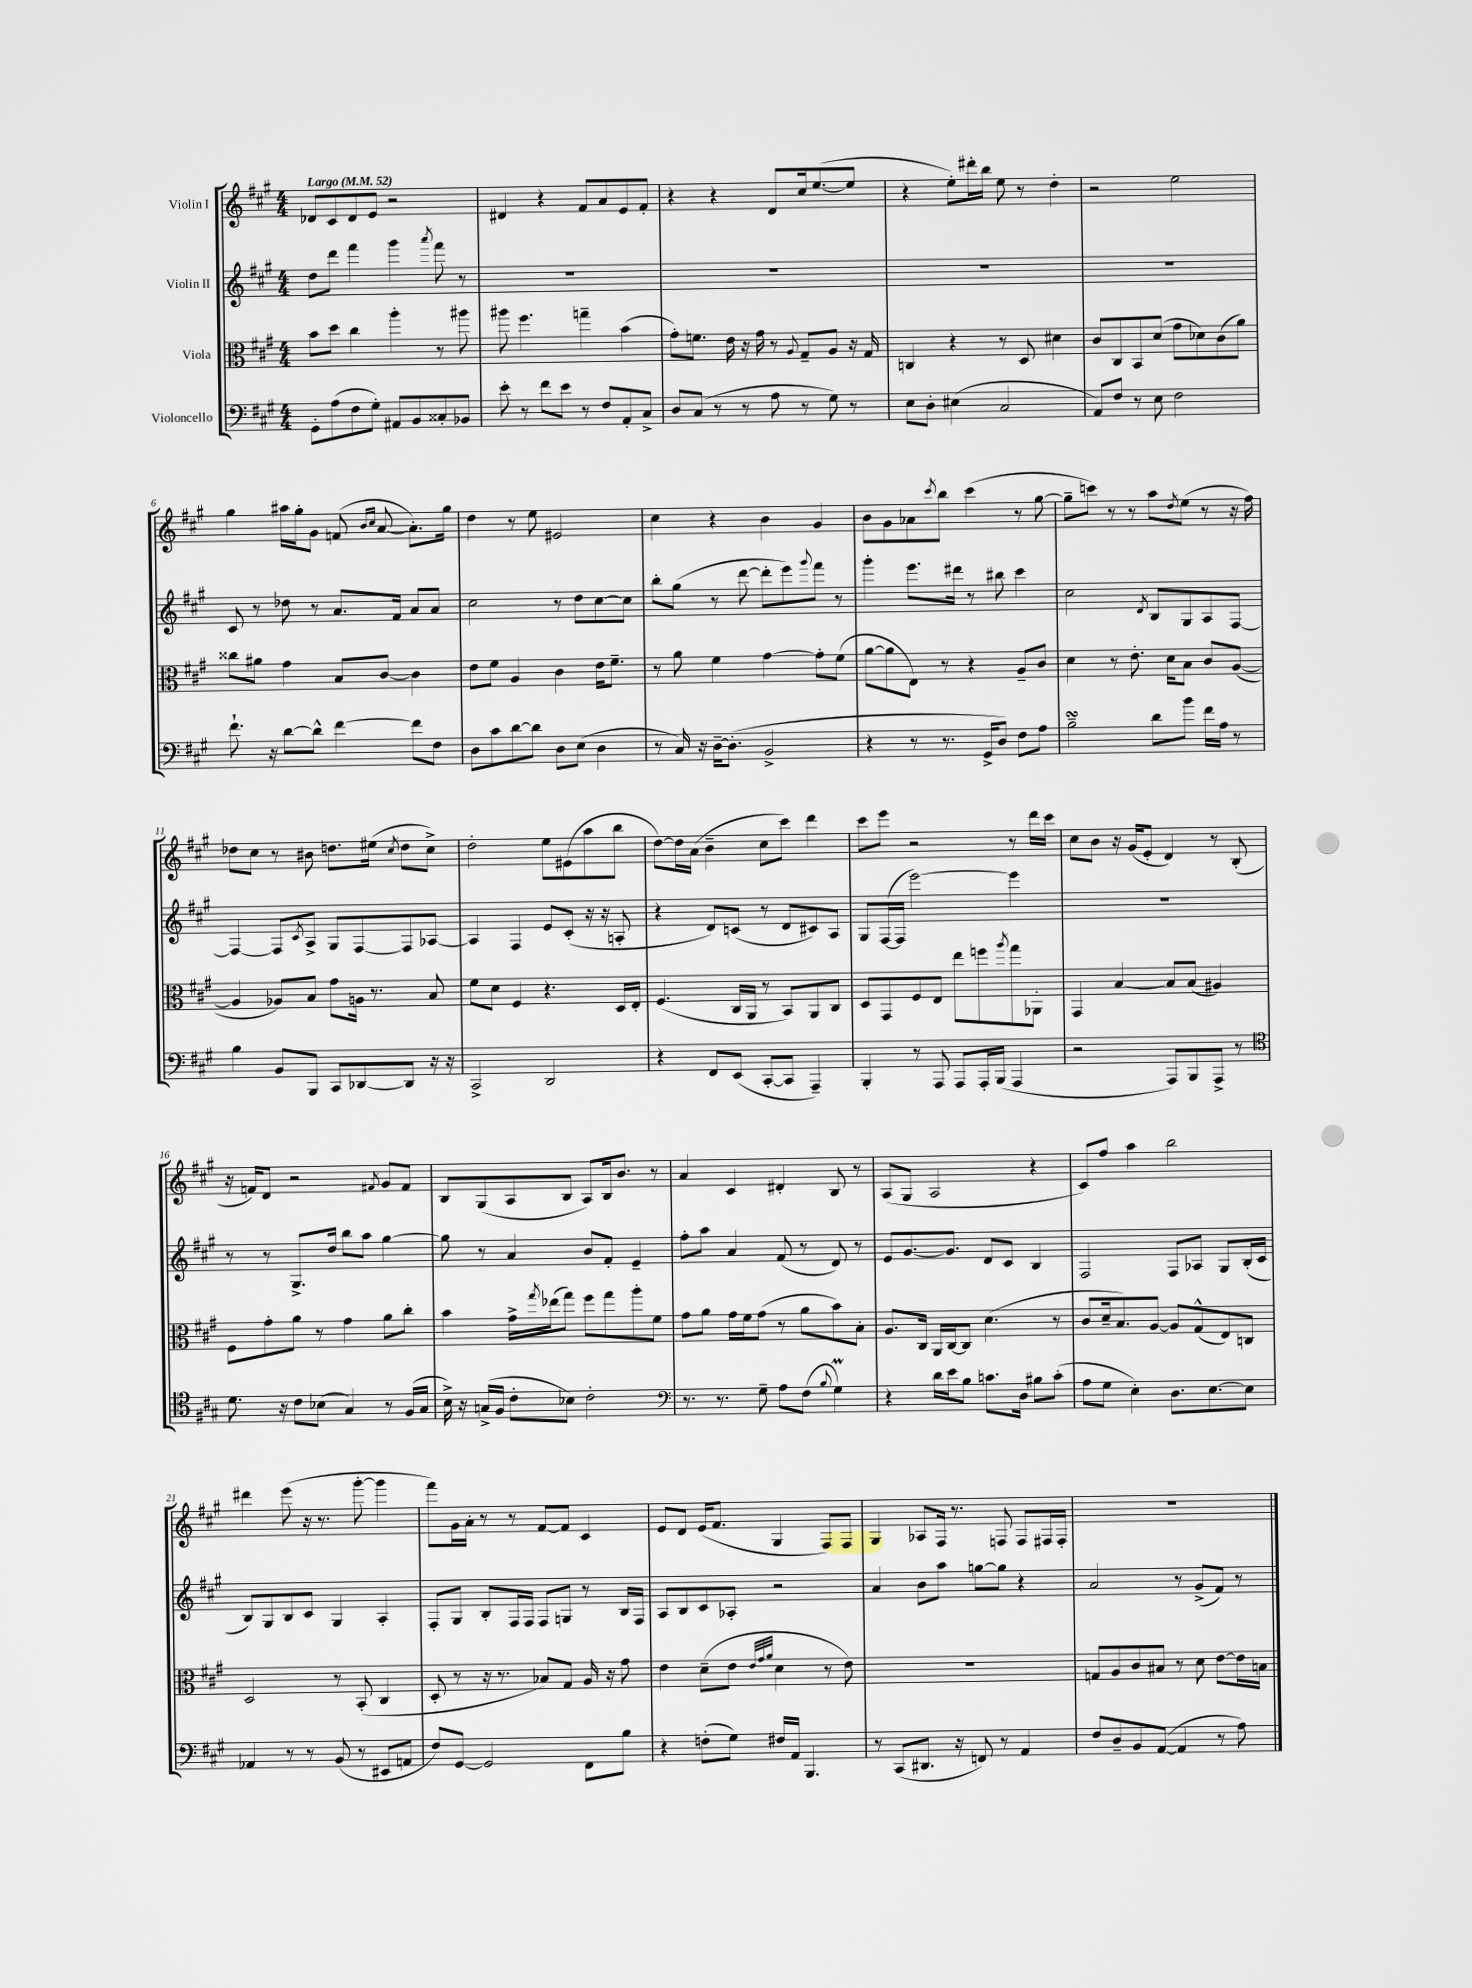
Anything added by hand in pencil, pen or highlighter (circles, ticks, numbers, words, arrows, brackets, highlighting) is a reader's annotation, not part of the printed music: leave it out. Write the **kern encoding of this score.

**kern	**kern	**kern	**kern
*part4	*part3	*part2	*part1
*staff4	*staff3	*staff2	*staff1
*I"Violoncello	*I"Viola	*I"Violin II	*I"Violin I
*clefF4	*clefC3	*clefG2	*clefG2
*k[f#c#g#]	*k[f#c#g#]	*k[f#c#g#]	*k[f#c#g#]
*M4/4	*M4/4	*M4/4	*M4/4
*MM52	*MM52	*MM52	*MM52
=1	=1	=1	=1
!	!	!	!LO:TX:a:B:t=Largo
8GG#'\L	8b\L	8dd\L	8d-X/L
(8A\	8dd\J	8ddd\J	8c#/
8F#\	4cc#\	4fff#\	8d-/
8G#'\J)	.	.	8e/J
8AA#X/L	4aa'\	4ggg#\	2r
8BB/	.	.	.
.	.	8qaaa/	.
8C##X'/	8r	8fff#\	.
8BB-X/J	8aa#X\	8r	.
=2	=2	=2	=2
8e'\	8aa#X\	1r	4d#X/
8r	4.ff#\	.	.
8f#\L	.	.	4r
8e\J	.	.	.
8r	4ggn~\	.	8f#/L
8F#/L	.	.	8a/
8AA'/	(4b\	.	8e/
8C#^/J	.	.	8f#'/J
=3	=3	=3	=3
8D/L	8g#'\L)	1r	4r
(8C#/J	8.fn\J	.	.
8r	.	.	4r
.	16e\	.	.
8r	16r	.	.
.	16g#\	.	.
8A\	8r	.	8d/L
.	8qqA/	.	.
8r	8G#~/L	.	16cc#/k
.	.	.	([8.ee/
8G#\)	8A/J	.	.
8r	16r	.	8ee/J]
.	16G#/	.	.
=4	=4	=4	=4
8E\L	4Cn/	1r	4r
8D'\J	.	.	.
(4E#X\	4r	.	8ee'\L)
.	.	.	16ddd#X'\L
.	.	.	16bb\JJ
2C#/	8r	.	8ee\
.	8D/	.	8r
.	4d#X\	.	4dd'\
=5	=5	=5	=5
8AA/L)	8c#/L	1r	2r
8F#/J	8C#/	.	.
8r	8BB/	.	.
8E\	(8d/J	.	.
2F#\	8g#\L	.	2ee\
.	8d-X\)	.	.
.	(8c#\	.	.
.	8a\J)	.	.
!!LO:LB:g=z
=6	=6	=6	=6
8.f#`\	8cc##X\L	8c#/	4gg#\
.	8a#X\J	8r	.
16r	.	.	.
[8d\L	4g#\	8dd-X\	16aa#X\LL
.	.	.	16gg#'\J
8d^^\J]	.	8r	8g#\J
[4f#\	8B/L	8.a/L	(8fn/
.	.	.	16qqb/LL
.	.	.	16qqcc#/JJ
.	[8c#/J	.	[8a/
.	.	16f#/Jk	.
8f#\L]	4c#\]	8a/L	8.a'\L])
8F#\J	.	8a/J	.
.	.	.	16gg#\Jk
=7	=7	=7	=7
8D\L	8e\L	2cc#\	4dd\
8c#\	8f#\J	.	.
[8d\	4A/	.	8r
8d\J]	.	.	8ee\
8D\L	4c#\	8r	2e#X/
(8E\J	.	8dd\L	.
4D\	16e\KL	[8cc#\	.
.	8.f#~\J	.	.
.	.	8cc#\J]	.
=8	=8	=8	=8
8r	8r	8bb'\L	4cc#\
16C#/)	8a\	(8gg#\J	.
16r	.	.	.
[16D~\KL	4f#\	8r	4r
(8.D'\J]	.	.	.
.	.	[8ddd\	.
2BB^/	[4g#\	8ddd'\L]	4b\
.	.	8eee\)	.
.	.	8qqggg#/	.
.	8g#'\L]	8fff#\J	4g#/
.	(8f#\J	8r	.
=9	=9	=9	=9
4r	[8a\L	4ggg#'\	8b\L
.	8a\]	.	8g#\
8r	8E\J)	8.eee\L	8a-X\
.	.	.	8qccc#/
8.r	8r	.	8bb\J
.	.	16ddd#X\Jk	.
.	4r	8r	(4ccc#\
16GG#^/KL	.	.	.
8D/J)	.	8bb#X\	.
8F#\L	8A~/L	4ccc#\	8r
8A\J	8c#/J	.	[8gg#\
=10	=10	=10	=10
2BsSSS~\	4d\	2cc#\	8gg#~\L]
.	.	.	8cccn\J)
.	8r	.	8r
.	8.e'\	.	8r
.	.	8qd/	.
8d\L	.	8B/L	8aa\L
.	16d\KL	.	.
.	.	.	8qdd/
8b\J	8B\J	8G#/	(8ee\J
16f#\LL	8c#/L	8A/	8r
16A\JJ	.	.	.
8r	([8A/J	[8F#/J	16r
.	.	.	16ff#\)
!!LO:LB:g=z
=11	=11	=11	=11
4B\	4A/]	4F#/_	8dd-X\L
.	.	.	8cc#\J
8BB/L	8A-X/L)	8F#/L]	8r
.	.	8qc#/	.
8BBB/J	8B/J	8A^/J	8b#X\
8CC#/L	8g#\L	8G#/L	8.ddn\L
[8DD-X/	16An\Jk	[8F#/	.
.	8.r	.	(16ee#X\Jk
.	.	.	8qcc#/
8DD-/J]	.	8F#/]	8dd\L
16r	8B/	[8A-X/J	8cc#^\J)
16r	.	.	.
=12	=12	=12	=12
2CC#^/	8f#\L	4A-/]	2dd'\
.	8d\J	.	.
.	4F#/	4F#/	.
2DD/	4.r	8e/L	8ee\L
.	.	(8c#'/J	(8e#X\
.	.	16r	8aa\
.	.	16r	.
.	16D/LL	8An'/	8bb\J
.	16E'/JJ	.	.
=13	=13	=13	=13
4r	(4.F#/	4r	[8dd\L)
.	.	.	16dd\L]
.	.	.	(16a\JJ
8FF#/L	.	8d/L)	4b~\
(8EE/J	16C#/LL	(8cn/J	.
.	16AA/JJ	.	.
[8CC#'/L	8r	8r	8cc#\L
8CC#/J]	8BB/L)	8d/L	8ccc#\J)
4AAA~/)	8AA/	8c#X/)	4ddd\
.	8C#/J	8A/J	.
=14	=14	=14	=14
4BBB'/	8D/L	8G#/L	8ccc#\L
.	8GG#/	([16F#/L	8eee\J
.	.	16F#/JJ]	.
8r	8F#/	[2eee\)	2r
8AAA/	8E/J	.	.
8AAA/L	8ee\L	.	.
16AAA'/L	8ffn\	.	.
(16BBB/JJ	.	.	.
.	8qaa/	.	.
4AAA/	8gg#\	4eee\]	8r
.	8AA-X'\J	.	16ddd\LL
.	.	.	16ccc#\JJ
=15	=15	=15	=15
2r	4GG#/	1r	8cc#\L
.	.	.	8b\J
.	[4B/	.	16r
.	.	.	(16g#/KL
.	.	.	8e'/J
8AAA/L)	8B/L]	.	4d/)
8BBB/	(8B/J	.	.
8AAA^/J	4A#X/)	.	8r
8r	.	.	(8B'/
!!LO:LB:g=z
=16	=16	=16	=16
*clefC4	*	*	*
8.d\	8F#\L	8r	16r
.	.	.	16fn/KL)
.	8g#'\	8r	8d/J
16r	.	.	.
8c#\L	8a\J	8.G#^/L	2r
(8B-X\J	8r	.	.
.	.	16dd/Jk	.
4G#/)	4g#\	8bb\L	.
.	.	8aa\J	.
.	.	.	8qf#X/
8r	8a\L	[4gg#\	8g#/L
(16F#/LL	8cc#'\J	.	8f#/J
16G#/JJ	.	.	.
=17	=17	=17	=17
16B^\)	4b\	8gg#\]	8B/L
16r	.	.	.
(16Gn^/LL	.	8r	(8G#/
16F#/JJ	.	.	.
8c#'\L	16g#^\LL	4a/	8A/
.	8qgg#/	.	.
.	(16ee-X\J	.	.
8B-X\J)	8gg#\J)	.	8B/J
2c#'\	8ff#\L	8b/L	8A/L)
.	8gg#\	8f#'/J	16B/k
.	.	.	8.b/J
.	8aa'\	4e~/	.
.	8f#\J	.	8r
=18	=18	=18	=18
*clefF4	*	*	*
8.r	8g#\L	8ff#'\L	4a/
.	8a\J	8aa\J	.
8.r	.	.	.
.	16g#\LL	4a/	4c#/
.	16f#\J	.	.
8G#~\	(8g#\J	.	.
8A\L	8r	(8f#/	4d#X'/
(8F#\J	8a\L	8r	.
8qqB/	.	.	.
4G#m\)	8b\)	8d/)	8B/
.	8B'\J	8r	8r
=19	=19	=19	=19
4r	8.A/L	8e/L	(8A/L
.	.	[8.g#/	8G#/J
.	16C#/Jk	.	.
16d\LL	16AA/LL	.	2A/
16e\J	[16C#/J	8.g#/J]	.
8B\J	8C#/J]	.	.
8.cn\L	(4.d\	8d/L	.
.	.	8c#/J	.
16D\Jk	.	.	.
8B#X\L	.	4B/	4r
(8c'\J	8r	.	.
=20	=20	=20	=20
8A\L	8c#/L	2F#/	8c#/L)
8G#\J	16d~/k	.	8ff#/J
.	8.B/)	.	.
4E'\)	.	.	4aa\
.	[8A/J	.	.
8.D\L	8A/L]	8F#/L	2bb\
.	(8G#^^/	8A-X/J	.
[8.E\	.	.	.
.	8E/)	8G#/L	.
8E\J]	8Cn/J	(16B'/L	.
.	.	16c#/JJ	.
!!LO:LB:g=z
=21	=21	=21	=21
4AA-X/	2D/	8B/L)	4ddd#X\
.	.	8G#/	.
8r	.	8B/	(8eee\
8r	.	8c#/J	16r
.	.	.	8.r
(8BB/	8r	4G#/	.
8r	(8BB'/	.	[8ggg#'\
8EE#X/L	4C#/	4A'/	4ggg#\]
8AAn/J	.	.	.
=22	=22	=22	=22
8F#/L)	8D'/	8F#'/L	8fff#\L)
[8GG#/J	8r	8G#/J	16g#\L
.	.	.	16a'\JJ
2GG#/]	16r	8B'/L	8r
.	8.r	.	.
.	.	16F#/L	8r
.	.	16F#/JJ	.
.	8B-X/L)	8F#/L	[8f#/L
.	8G#/J	8Gn/J	8f#/J]
8FF#\L	16A/	8r	4c#/
.	16r	.	.
8B\J	8g#\	16B/LL	.
.	.	16F#/JJ	.
=23	=23	=23	=23
4r	4e\	8A/L	8e/L
.	.	8B/	8d/J
(8Fn'\L	(8d~\L	8c#/	(16e/KL
.	.	.	8.f#/J
8G#\J)	8e\J	8A-X'/J	.
.	32qqe/LLL	.	.
.	32qqg#/	.	.
.	32qqa/JJJ	.	.
16F#X/LL	4d\	2r	4G#/
16AA/JJ	.	.	.
4.BBB/	.	.	.
.	8r	.	8F#/L)
.	8e\)	.	8F#/J
=24	=24	=24	=24
8r	1r	4a/	4G#/
(8CC#/L	.	.	.
8.DD#X/J	.	8b\L	8A-X/L
.	.	8aa\J	16F#/Jk
16r	.	.	8.r
8FFn/)	.	[8ggn\L	.
8r	.	8gg\J]	8Fn/
4AA/	.	4r	8F/L
.	.	.	16F#X/L
.	.	.	16F#'/JJ
=25	=25	=25	=25
8F#/L	8Gn/L	2a/	1r
8D~/	8A/	.	.
8BB/	8c#/	.	.
([8AA/J	8B#X/J	.	.
4AA/]	8r	8r	.
.	8d\	(8g#^/L	.
8r	[8e\L	8f#/J)	.
8A\)	16e\L]	8r	.
.	16Bn\JJ	.	.
==	==	==	==
*-	*-	*-	*-
